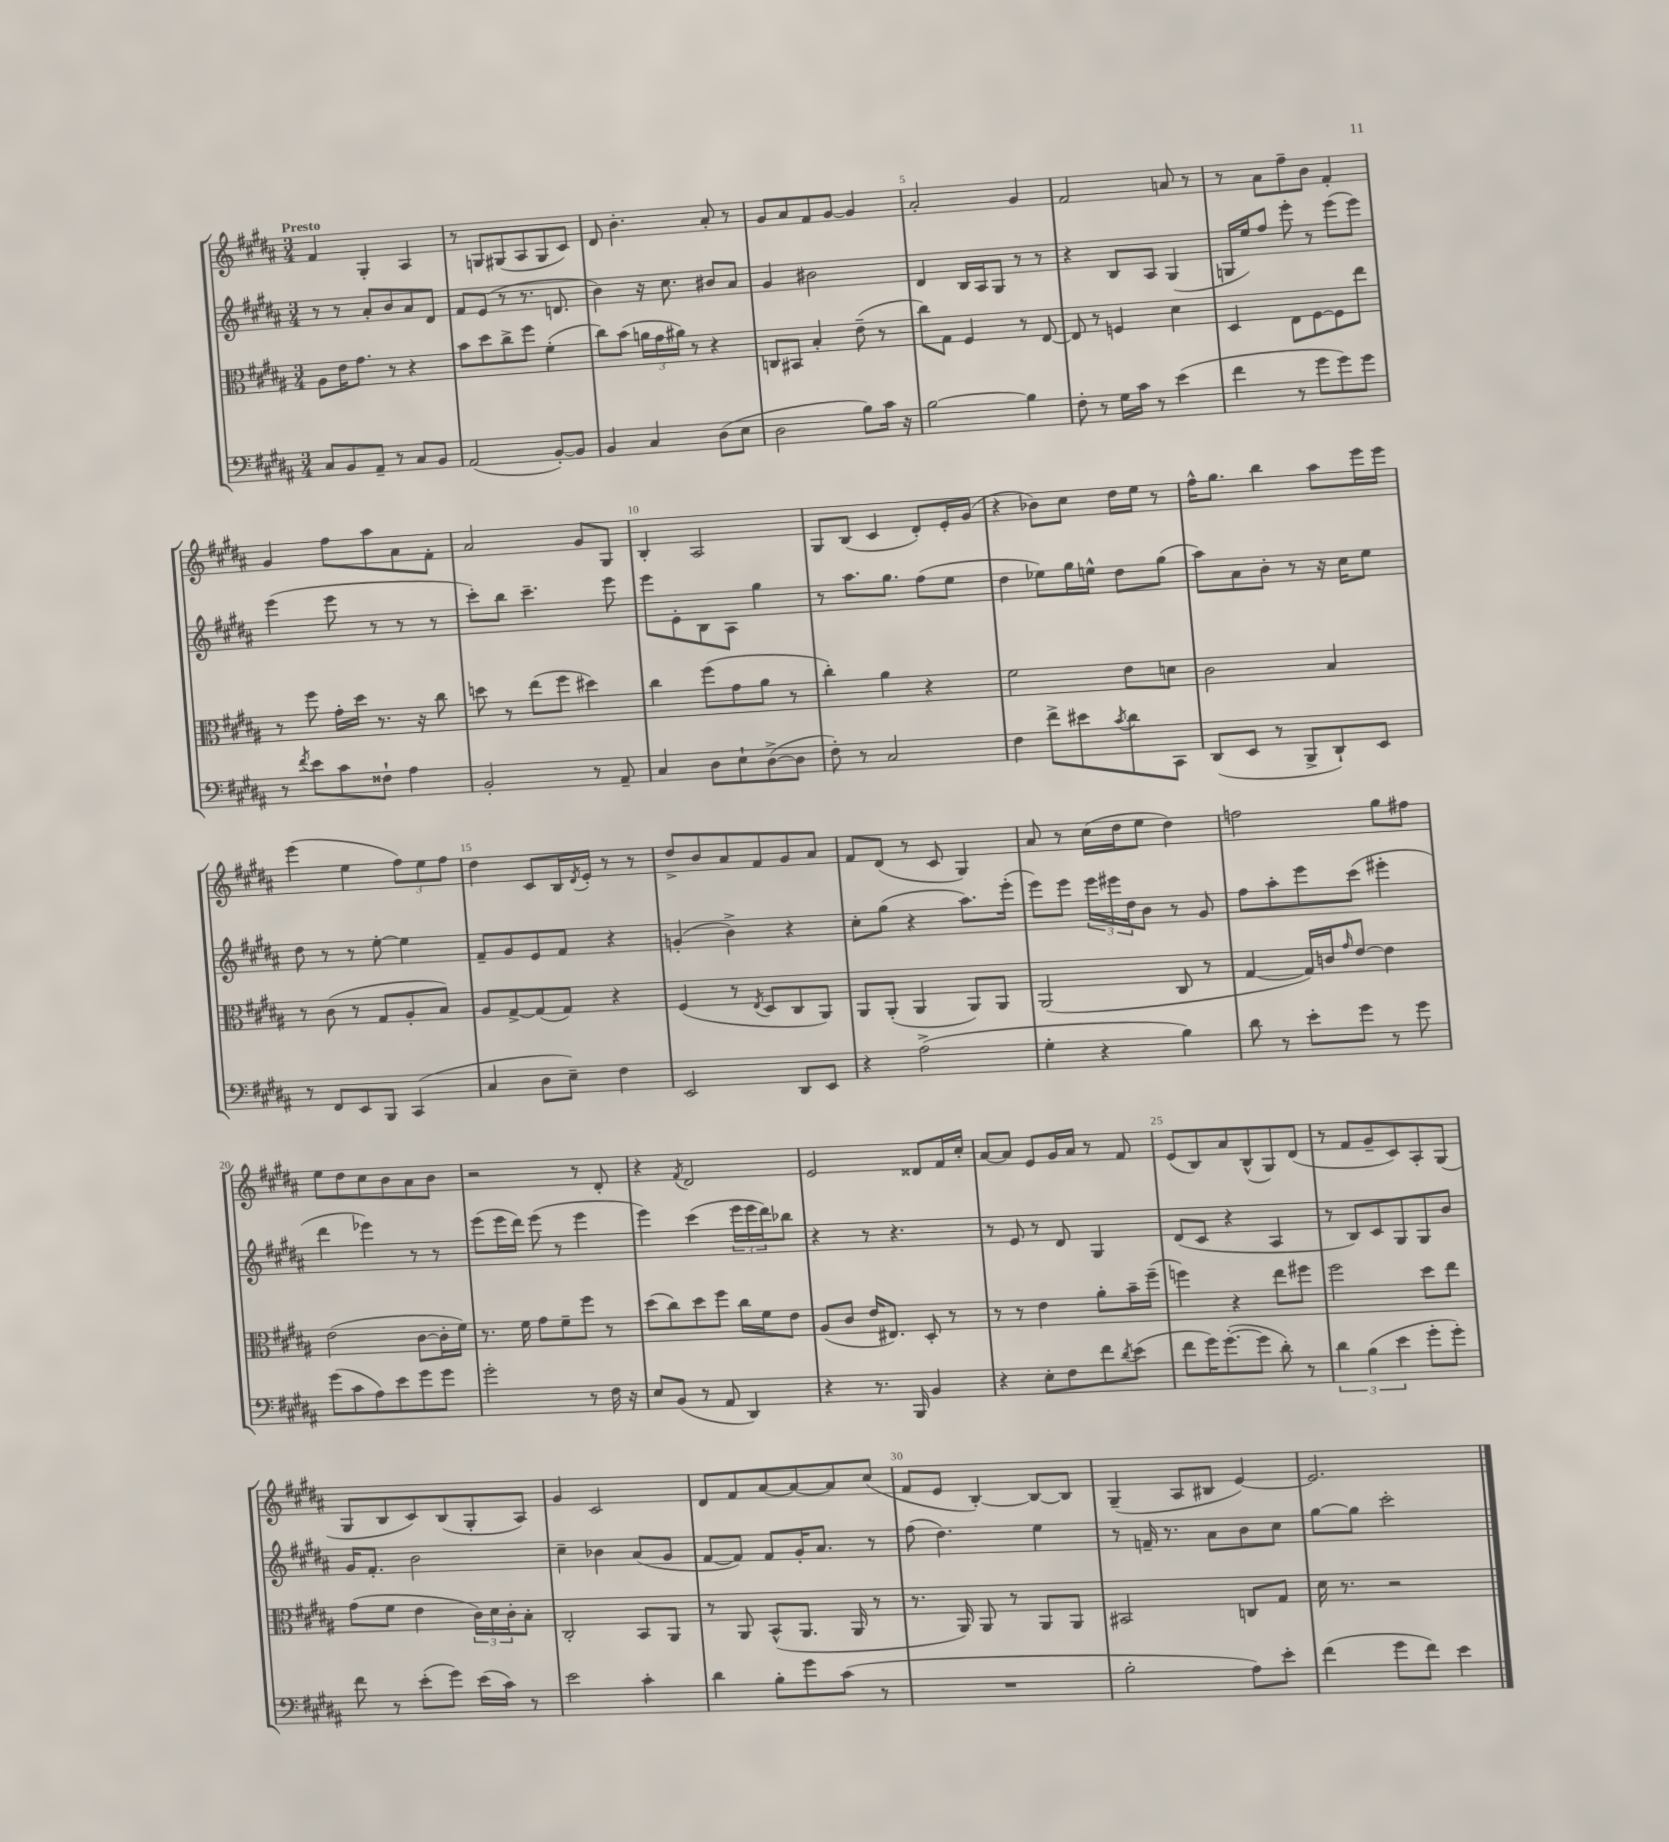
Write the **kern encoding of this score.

**kern	**kern	**kern	**kern
*staff4	*staff3	*staff2	*staff1
*clefF4	*clefC3	*clefG2	*clefG2
*k[f#c#g#d#a#]	*k[f#c#g#d#a#]	*k[f#c#g#d#a#]	*k[f#c#g#d#a#]
*M3/4	*M3/4	*M3/4	*M3/4
8C#	8A#	8r	4f#
8BB	16e	8r	.
.	8.g#	.	.
8AA#~	.	8a#'	4G#'
8r	8r	8b	.
8C#	4r	8a#	4A#
8BB	.	8d#	.
=	=	=	=
(2AA#	8b	8f#	8r
.	8dd#	(8e	8G
.	8cc#^	8r	(8G#
.	8ff#	8.r	8A#
[8BB')	(4f#'	.	8G#
.	.	8.d	.
8BB]	.	.	8c#)
=	=	=	=
4BB	8cc#)	4b)	8d#
.	(8b	.	4.b'
4C#	24a	16r	.
.	24g#	.	.
.	.	8.cc#	.
.	24a#)	.	.
.	8r	.	.
(8D#	4r	8b#	8a#'
8E	.	8a#	8r
=	=	=	=
2D#	8C	4g#	8g#
.	8BB#	.	8a#
.	4B'	2b#	8f#
.	.	.	[8g#
8B)	(8e~	.	4g#]
16c#	8r	.	.
16r	.	.	.
=	=	=	=
[2B	8cc#)	4d#	2a#'
.	8G#	.	.
.	4F#	16B	.
.	.	16A#	.
.	.	8G#	.
4B]	8r	8r	4g#
.	[8E	8r	.
=	=	=	=
8F#'	8E]	4r	2f#
8r	8r	.	.
16G#	4F	8B	.
16c#	.	.	.
8r	.	8A#	.
(4e	4d#	(4G#	8a
.	.	.	8r
=	=	=	=
4f#	4D#	16G	8r
.	.	16ee)	.
.	.	8ff#	8a#
8r	8E	8eee'	8ff#~
8g#	[8F#	8r	8b
8g#)	8F#]	(8eee	4f#'
8g#	8ee	8eee)	.
=	=	=	=
8r	8r	(4eee	4g#
8qf#	.	.	.
8e	8ff#	.	.
8c#	16g#'	8eee	8ff#
.	16dd#	.	.
8F##`	8.r	8r	8aa#
4A#	.	8r	8a#
.	16r	.	.
.	8cc#	8r	8f#'
=	=	=	=
2BB'	8dd	8ccc#')	2a#
.	8r	8bb	.
.	(8ee	4.ccc#~	.
.	8ff#	.	.
8r	4dd#)	.	8g#
8AA#~	.	8eee	8G#
=	=	=	=
4C#	4cc#	8eee	4B'
.	.	8e'	.
8D#	(8ff#	8B	2A#
8E`	8g#	8A#	.
([8D#^	8a#	4gg#	.
8D#]	8r	.	.
=	=	=	=
8F#')	4cc#')	8r	8G#
8r	.	8.aa#	(8B
2C#	4a#	.	4c#
.	.	8.gg#	.
.	4r	(8ff#	8d#')
.	.	8ee	16e'
.	.	.	(16g#
=	=	=	=
4F#	2f#	4dd#	4r
8f#^	.	8ee-)	8b-)
8e#	.	16gg#	8cc#
.	.	16ee^^	.
8qc#	.	.	.
8d#	8e	8dd#	16dd#
.	.	.	16ee
8CC#	8d	(8gg#	8r
=	=	=	=
(8DD#	2c#	8aa#)	16ff#^^
.	.	.	8.gg#
8EE	.	8a#	.
8r	.	8b'	4bb
8BBB^	.	8r	.
8DD#`)	4B	16r	8aa#
.	.	16cc#	.
8EE	.	8ee	16eee
.	.	.	16eee
=	=	=	=
8r	8r	8dd#	(4eee
8FF#	(8c#	8r	.
8EE	8r	8r	4ee
8BBB	8G#	[8ee'	.
(4CC#	8A#'	4ee]	12ff#)
.	.	.	12ee
.	8B)	.	.
.	.	.	12ff#
=	=	=	=
4C#	8A#	8f#~	4dd#
.	[8G#^	8g#	.
8D#	(8G#]	8e	8c#
8E~)	8G#)	8f#	16B
.	.	.	8qd#
.	.	.	16e'
4F#	4r	4r	8r
.	.	.	8r
=	=	=	=
2EE	(4F#	(4g'	8dd#^
.	.	.	8b
.	8r	4b^)	8a#
.	8qE	.	.
.	8D#	.	8f#
8DD#	8C#	4r	8g#
8EE	8AA#)	.	8a#
=	=	=	=
4r	8AA#	8cc#'	8f#
.	(8AA#'	(8gg#	(8d#
(2A#^	4AA#	4r	8r
.	.	.	8c#
.	8AA#)	8.aa#)	4G#)
.	8AA#	.	.
.	.	(16eee'	.
=	=	=	=
4G#'	(2AA#	8eee)	8a#
.	.	8eee	8r
4r	.	24eee	(16cc#
.	.	24eee#	.
.	.	.	16dd#
.	.	24dd#	.
.	.	8b	8ee
4B)	8C#	8r	4dd#)
.	8r	8g#	.
=	=	=	=
8d#	[4G#	8ff#	2ff
8r	.	8aa#'	.
8e'	16G#])	8eee	.
.	16c	.	.
.	16qqg#	.	.
8g#	[8e	(8ccc#	.
8r	4e]	4eee#'	8gg#
8g#	.	.	8ff#
=	=	=	=
(8g#	(2e	4ddd#	8ee
8c#	.	.	8dd#
8A#)	.	4eee-)	8cc#
8e	.	.	8b
8g#	[8c#	8r	8a#
8g#	16c#']	8r	8b
.	16f#)	.	.
=	=	=	=
2g#'	8.r	(8eee	2r
.	.	16eee	.
.	16f#	16ddd#)	.
.	8g#	(8eee	.
.	8f#~	8r	.
8r	8ff#	4eee	8r
16F#	8r	.	8d#'
16r	.	.	.
=	=	=	=
8E	(8dd#	4eee)	4r
(8BB	8cc#)	.	.
.	.	.	8qf#
8r	8dd#	(4ccc#	2d#
8AA#	8ff#	.	.
4DD#)	16cc#	24eee	.
.	.	24eee	.
.	16f#	.	.
.	.	24ddd#)	.
.	8e	8bb-	.
=	=	=	=
4r	(8A#	4r	2e
.	8c#	.	.
8.r	16e	8r	.
.	8.E#)	.	.
.	.	4.r	.
16BBB	.	.	.
4BB	8D#'	.	8d##
.	8r	.	16f#
.	.	.	16cc#'
=	=	=	=
4r	8r	8r	[8a#
.	8r	8e	8a#]
8E'	4e	8r	8e
8F#	.	8d#	16g#
.	.	.	16a#
8f#	8a#'	4G#	8r
8qd#	.	.	.
(8e	16b~	.	8f#
.	(16ff#~	.	.
=	=	=	=
8f#	4ff)	(8d#	(8e
16g#)	.	8c#	8B)
([8.g#'	.	.	.
.	4r	4r	8a#
8g#]	.	.	(8B^^
8d#')	8ee	4A#	8G#)
8r	8ff#	.	(8d#
=	=	=	=
6d#	2ff#	8r	8r
.	.	8B)	8f#
(6B	.	.	.
.	.	8c#	8g#~
6e	.	.	.
.	.	8G#	8c#)
8g#'	8dd#	8G#	8A#'
8g#')	8ee	8b	(8G#
=	=	=	=
8f#	(8g#	16g#	8G#
.	.	8.f#'	.
8r	8f#	.	8B
(8e'	4e	2b	8c#)
8g#)	.	.	(8B
(16e	24c#)	.	8G#'
.	24d#	.	.
16c#)	.	.	.
.	24c#'	.	.
8r	8B'	.	8A#)
=	=	=	=
2e	2C#'	4cc#~	4g#
.	.	4b-	2c#
4c#'	8BB	(8a#	.
.	8AA#	8g#	.
=	=	=	=
4d#	8r	[8f#	8d#
.	8AA#	8f#])	8f#
8B'	(8BB^^	8f#	[8a#
8g#	8.AA#	16g#'	8a#_
.	.	8.a#	.
(8c#	.	.	8a#]
.	16AA#	.	.
8r	8r	8r	(8cc#
=	=	=	=
2.r	8.r	(8ff#	8f#
.	.	4.dd#)	8e
.	16AA#)	.	.
.	8AA#	.	[4B')
.	8r	.	.
.	8AA#	4ee	8B_
.	8AA#	.	8B]
=	=	=	=
2B'	2BB#	8r	(4G#~
.	.	16f~	.
.	.	8.r	.
.	.	.	8A#
.	.	8a#	8B#
8A#)	8C	8b	[4e)
8e'	8G#	8cc#	.
=	=	=	=
(4f#	16d#	[8gg#	2.e]
.	8.r	.	.
.	.	8gg#]	.
8g#	2r	2ccc#'	.
8f#)	.	.	.
4e	.	.	.
==	==	==	==
*-	*-	*-	*-
